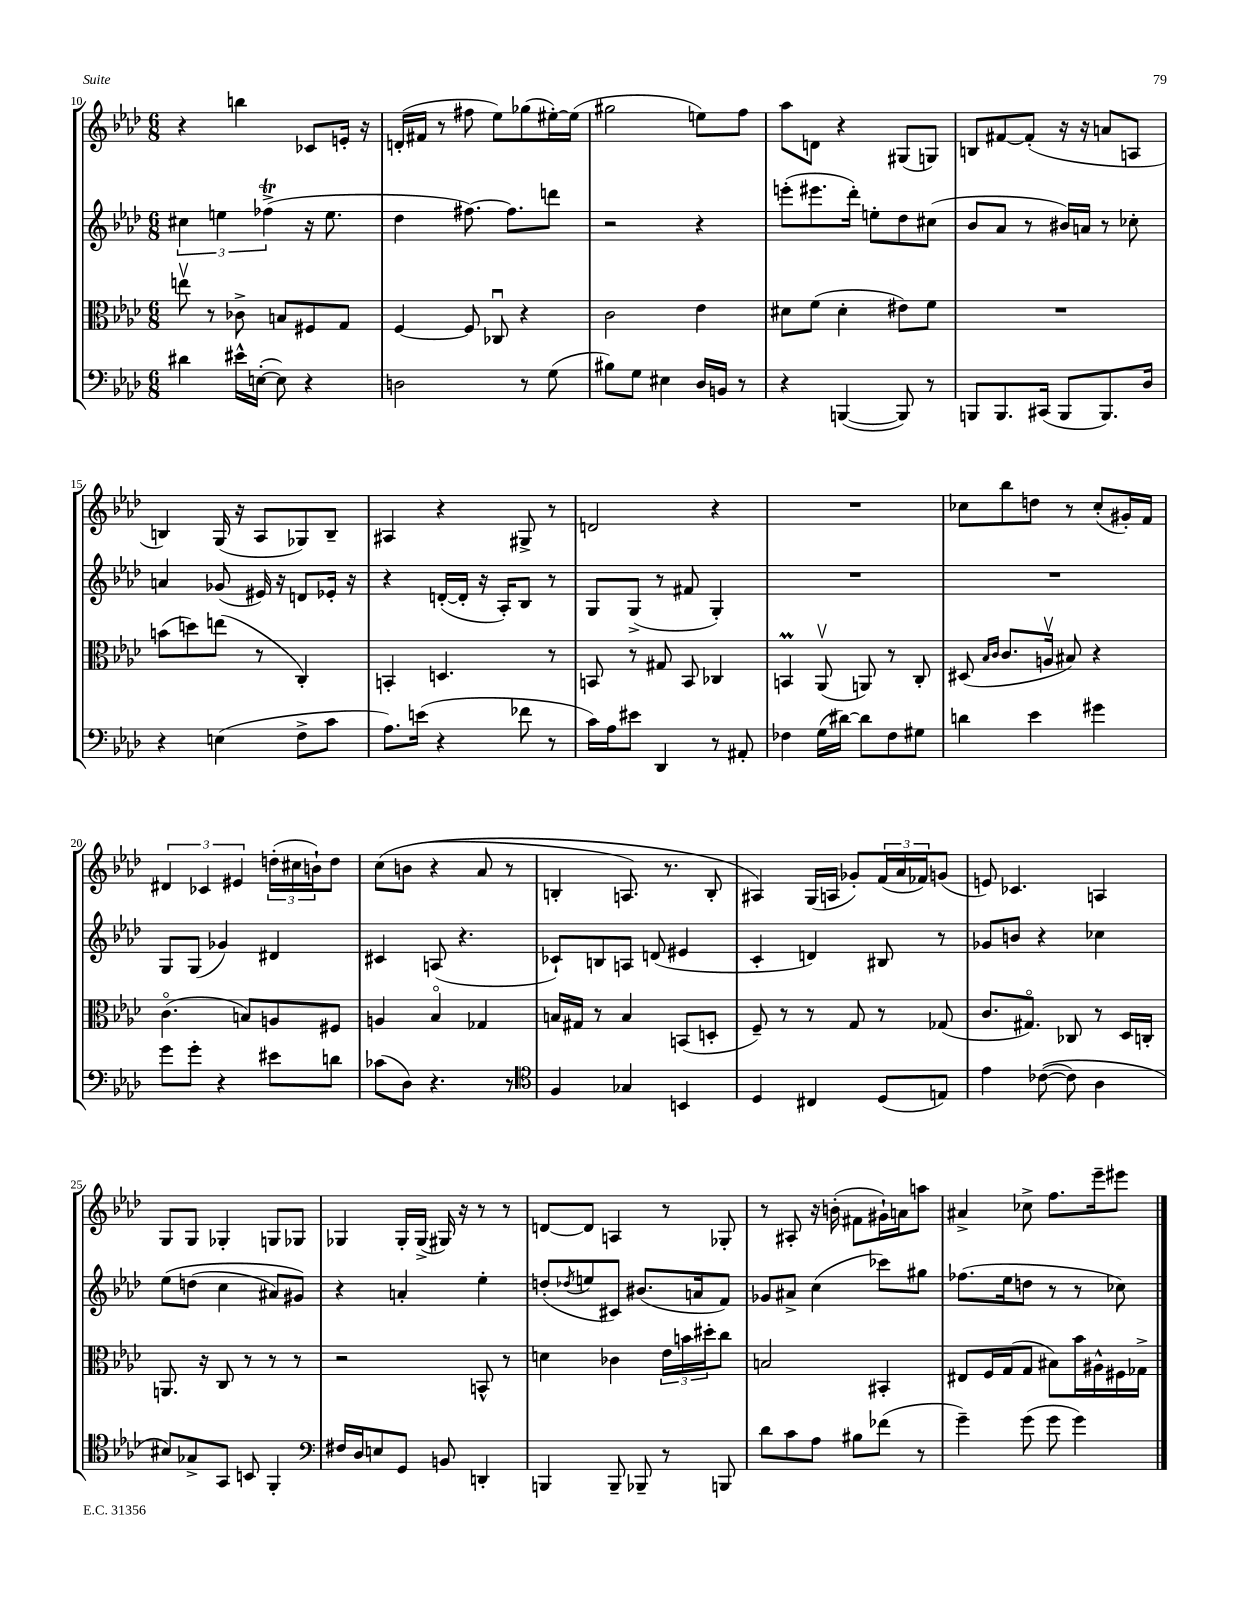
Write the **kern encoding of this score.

**kern	**kern	**kern	**kern
*part4	*part3	*part2	*part1
*staff4	*staff3	*staff2	*staff1
*clefF4	*clefC3	*clefG2	*clefG2
*k[b-e-a-d-]	*k[b-e-a-d-]	*k[b-e-a-d-]	*k[b-e-a-d-]
*M6/8	*M6/8	*M6/8	*M6/8
=10	=10	=10	=10
4d#X\	8eenv\	6cc#X\	4r
.	8r	.	.
.	.	6een\	.
16e#X^^\LL	8c-X^\	.	4bbn\
([16En'\JJ	.	.	.
.	.	(6ff-XT^\	.
8E\])	8Bn/L	.	.
4r	8F#X/	16r	8c-X/L
.	.	8.ee\	.
.	8G/J	.	16en'/Jk
.	.	.	16r
=11	=11	=11	=11
2Dn\	[4F/	4dd-\	(16dn'/LL
.	.	.	16f#X/JJ
.	.	.	8r
.	8F/]	[8.ff#X\)	8ff#X\
.	8C-Xu/	.	8ee-\L)
.	.	8.ff#\L]	.
8r	4r	.	(8gg-X\
(8G\	.	8dddn\J	[16ee#X'\L)
.	.	.	(16ee#\JJ]
=12	=12	=12	=12
8B#X\L)	2c\	2r	2gg#X\
8G\J	.	.	.
4E#X\	.	.	.
16D-/LL	4e-\	4r	8een\L)
16BBn/JJ	.	.	.
8r	.	.	8ff\J
=13	=13	=13	=13
4r	8d#X\L	(8eeen'\L	8aa-\L
.	(8f\J	8.eee#X\	8dn\J
([4BBBn/	4d#'\	.	4r
.	.	16ddd-'\Jk)	.
.	.	8een'\L	.
8BBB/])	8e#X\L)	8dd-\	(8G#X/L
8r	8f\J	(8cc#X\J	8Gn/J)
=14	=14	=14	=14
8BBBn/L	2.r	8b-/L	8Bn/L
8.BBB/	.	8a-/J	[8f#X/
.	.	8r	(8f#'/J]
(16CC#X/Jk	.	.	.
8BBB/L	.	16b#X/LL)	16r
.	.	16an/JJ	16r
8.BBB/)	.	8r	8an/L
.	.	8cc-X'\	8An/J
16D-/Jk	.	.	.
!!LO:LB:g=z
=15	=15	=15	=15
4r	(8bn\L	4an/	4Bn/)
.	8ddn\)	.	.
(4En\	(8een\J	(8g-X/	(16G/
.	.	.	16r
.	8r	16e#X/)	8A-/L
.	.	16r	.
8F^\L	4C'/)	8dn/L	8G-X/)
8c\J	.	16e-X'/Jk	8B~/J
.	.	16r	.
=16	=16	=16	=16
8.A-\L)	4BBn'/	4r	4A#X/
(16en\Jk	.	.	.
4r	4.Dn/	([16dn'/LL	4r
.	.	16d'/JJ]	.
.	.	16r	.
.	.	16A-'/KL)	.
8f-X\	.	8B-/J	8G#X^/
8r	8r	8r	8r
=17	=17	=17	=17
16c\LL)	8BBn/	8G/L	2dn/
16A-\J	.	.	.
8e#X\J	8r	(8G^/J	.
4DD-/	8G#X/	8r	.
.	8BB/	8f#X/	.
8r	4C-X/	4G'/)	4r
8AA#X'/	.	.	.
=18	=18	=18	=18
4F-X\	4BBnm/	2.r	2.r
(16G\LL	(8AA-v/	.	.
[16d#X\JJ)	.	.	.
8d#\L]	8AAn/)	.	.
8F-\	8r	.	.
8G#X\J	8C'/	.	.
=19	=19	=19	=19
4dn\	(8D#X/	2.r	8cc-X\L
.	16qqB-/LL	.	.
.	16qqc/JJ	.	.
.	8.c/L	.	8bb-\
4e-\	.	.	8ddn\J
.	16Anv/Jk	.	.
.	8B#X/)	.	8r
4g#X\	4r	.	(8cc-'/L
.	.	.	16g#X'/L)
.	.	.	16f/JJ
!!LO:LB:g=z
=20	=20	=20	=20
8g\L	(4.c\	8G/L	6d#X/
8g'\J	.	(8G/J	.
.	.	.	6c-X/
4r	.	4g-X/)	.
.	.	.	6e#X/
.	8Bn/L)	.	.
8e#X\L	8An/	4d#X/	(24ddn'\LL
.	.	.	24cc#X\
.	.	.	24bn`\J)
8dn\J	8F#X/J	.	8dd\J
=21	=21	=21	=21
(8c-X\L	4An/	4c#X/	(8cc\L
8D-\J)	.	.	(8bn\J
4.r	4B-/	(8An/	4r
.	.	4.r	.
.	4G-X/	.	8a-/
8r	.	.	8r
=22	=22	=22	=22
*clefC4	*	*	*
4F/	16Bn/LL	8c-X`/L)	4Bn'/
.	16G#X/JJ	.	.
.	8r	8Bn/	.
4G-X/	4B/	8An/J	8.An/)
.	.	(8dn/	.
.	.	.	8.r
4BBn/	(8BBn/L	4e#X/	.
.	8Dn'/J	.	8B'/
=23	=23	=23	=23
4D-/	8F~/)	4c'/	4A#X/)
.	8r	.	.
4C#X/	8r	4dn/)	(16G/LL
.	.	.	16An/JJ
.	8G/	.	8g-X'/L)
(8D-/L	8r	8B#X/	(24f/L
.	.	.	24a-/
.	.	.	24f-X/J)
8En/J)	(8G-X/	8r	(8gn/J
=24	=24	=24	=24
4e-\	8.c/L	8g-X/L	8en/)
.	.	8bn/J	4.c-X/
.	8.G#X/J)	.	.
(([8c-X\	.	4r	.
8c-\])	8C-X/	.	.
4A-\	8r	4cc-X\	4An/
.	16D-/LL	.	.
.	16Cn'/JJ	.	.
!!LO:LB:g=z
=25	=25	=25	=25
8B#X/L)	8.AAn/	(8ee-\L	8G/L
8G-X^/	.	(8ddn\J	8G/J
.	16r	.	.
8GG/J	8C/	4cc\	4G-X'/
8BBn/	8r	.	.
4FF'/	8r	8a#X/L)	8Gn/L
.	8r	8g#X/J)	8G-X/J
=26	=26	=26	=26
*clefF4	*	*	*
16F#X/LL	2r	4r	4G-X/
16D-/J	.	.	.
8En/	.	.	.
8GG/J	.	4an'/	16G-'/LL
.	.	.	(16G-^/JJ
8BBn/	.	.	16G#X/)
.	.	.	16r
4DDn'/	8BBn^^/	4ee-'\	8r
.	8r	.	8r
=27	=27	=27	=27
4BBBn/	4dn\	(8ddn'/L	[8dn/L
.	.	8qdd-X/	.
.	.	8een/	8d/J]
8BBB~/	4c-X\	8c#X/J)	4An/
8BBB-X~/	.	(8.b#X/L	.
8r	24e-\LL	.	8r
.	24bn\	.	.
.	.	16an/k	.
.	24dd#X'\J	.	.
8BBBn/	8cc\J	8f/J)	8G-X'/
=28	=28	=28	=28
8d-\L	2Bn/	8g-X/L	8r
8c\	.	8a#X^/J	8A#X'/
8A-\J	.	(4cc\	16r
.	.	.	(16bn'\
8B#X\L	.	.	8f#X\L
(8f-X\J	4BB#X'/	8ccc-X\L)	16g#X`\L)
.	.	.	16an\J
8r	.	8gg#X\J	8aan\J
=29	=29	=29	=29
4g~\)	8E#X/L	(8.ff-X\L	4a#X^/
.	16F/L	.	.
.	(16G/J	16ee-\k	.
(8g\	8G/J	8ddn\J	8cc-X^\
8g\	8B#X\L)	8r	8.ff\L
4g\)	16b-\L	8r	.
.	16A#X^^\	.	16eee-~\k
.	16F#X\	8cc-X\)	8eee#X\J
.	16G-X^\JJ	.	.
==	==	==	==
*-	*-	*-	*-
